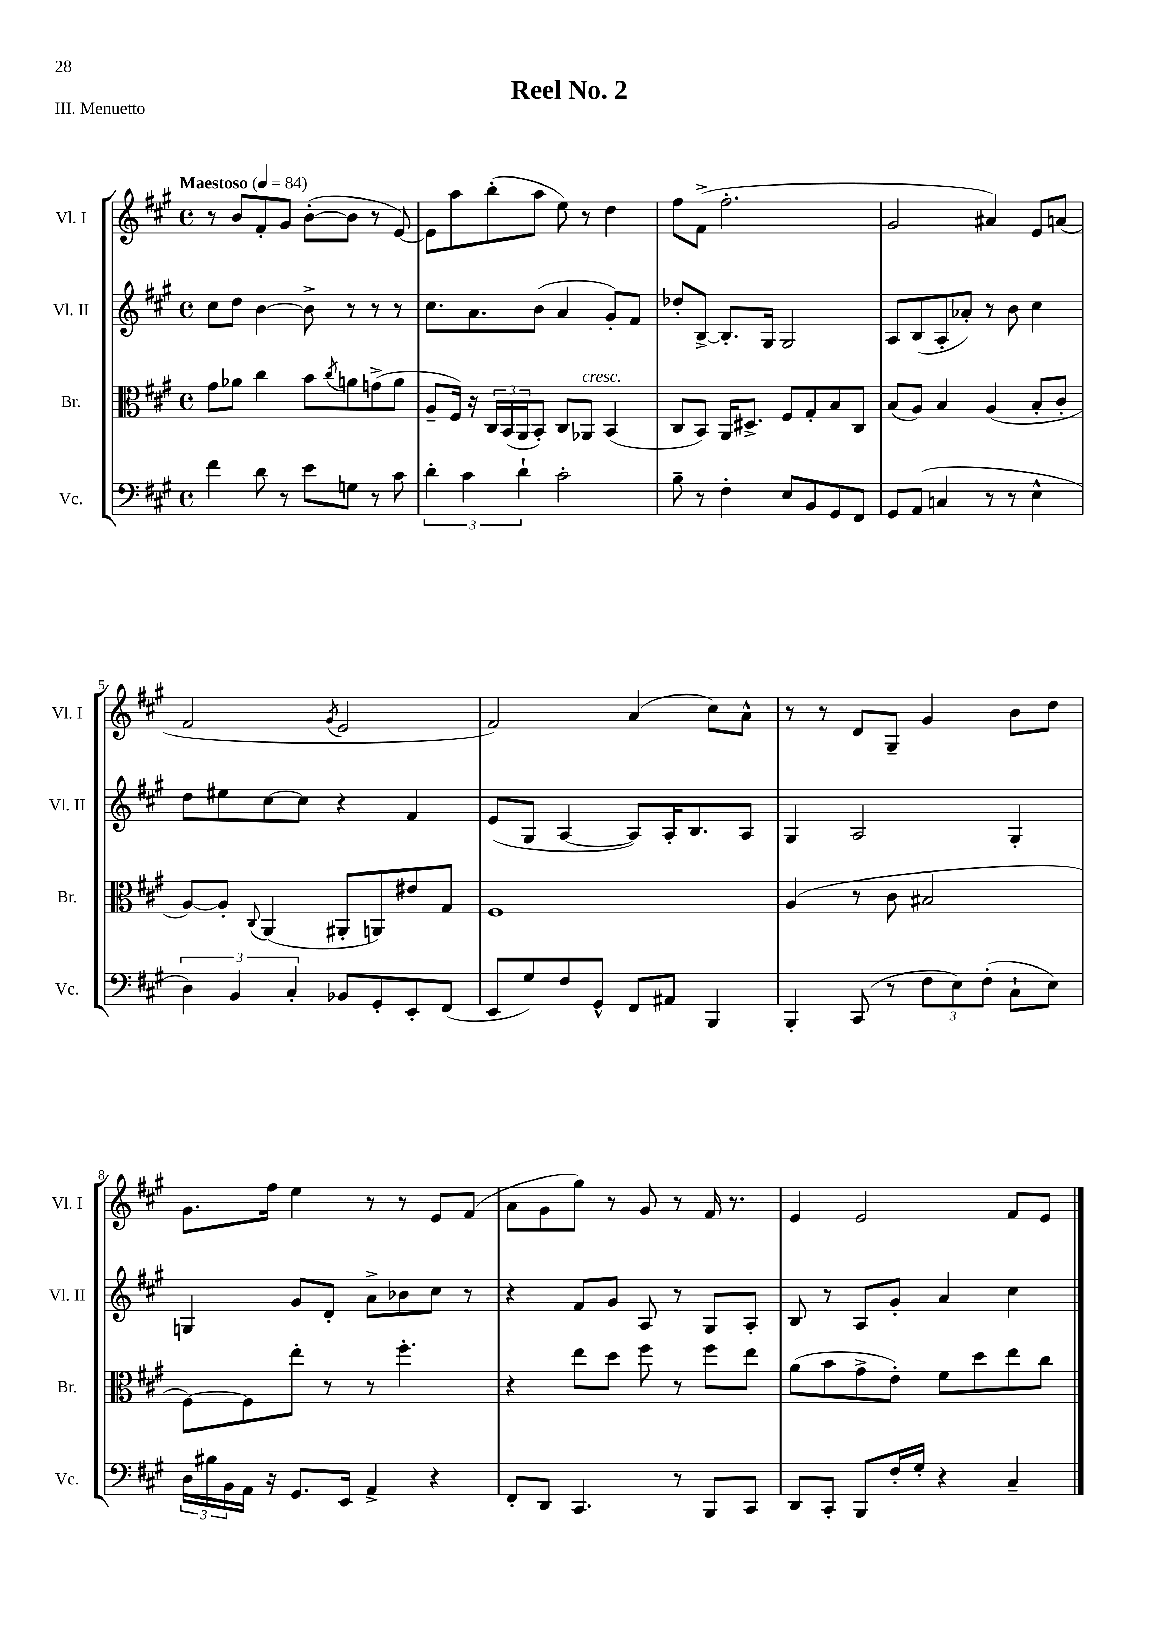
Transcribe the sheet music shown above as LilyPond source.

\header { title = "Reel No. 2" piece = "III. Menuetto" }
<<
\new StaffGroup <<
\new Staff = "s0" \with { instrumentName = "Vl. I" shortInstrumentName = "Vl. I" } {
    \clef treble \key a \major \defaultTimeSignature \time 4/4 \tempo "Maestoso" 4 = 84
    r8 b'8 fis'8-. gis'8 b'8~-.( b'8 r8 e'8~) |
    e'8 a''8 b''8-.( a''8 e''8) r8 d''4 |
    fis''8 fis'8->( fis''2.-. |
    gis'2 ais'4) e'8 a'8( |
    fis'2 \acciaccatura { gis'8 } e'2 |
    fis'2) a'4( cis''8) a'8-^ |
    r8 r8 d'8 gis8-- gis'4 b'8 d''8 |
    gis'8. fis''16 e''4 r8 r8 e'8 fis'8( |
    a'8 gis'8 gis''8) r8 gis'8 r8 fis'16 r8. |
    e'4 e'2 fis'8 e'8 \bar "|." |
}
\new Staff = "s1" \with { instrumentName = "Vl. II" shortInstrumentName = "Vl. II" } {
    \clef treble \key a \major \defaultTimeSignature \time 4/4
    cis''8 d''8 b'4~ b'8-> r8 r8 r8 |
    cis''8. a'8. b'8( a'4 gis'8-.) fis'8 |
    des''8-. b8~-> b8.-. gis16 gis2 |
    a8 b8( a8-. aes'8-.) r8 b'8 cis''4 |
    d''8 eis''8 cis''8~ cis''8 r4 fis'4 |
    e'8( gis8 a4~ a8) a16-. b8. a8 |
    gis4 a2 gis4-. |
    g4 gis'8 d'8-. a'8-> bes'8 cis''8 r8 |
    r4 fis'8 gis'8 a8 r8 gis8 a8-. |
    b8 r8 a8 gis'8-. a'4 cis''4 \bar "|." |
}
\new Staff = "s2" \with { instrumentName = "Br." shortInstrumentName = "Br." } {
    \clef alto \key a \major \defaultTimeSignature \time 4/4
    gis'8 aes'8 cis''4 b'8 \acciaccatura { cis''8 } a'8 g'8->( a'8 |
    a8-- fis16) r16 \tuplet 3/2 { cis16 b,16( a,16 } b,8-.) cis8 aes,8^\markup { \italic "cresc." } b,4( |
    cis8 b,8) a,16 dis8.-> fis8 gis8-. b8 cis8 |
    b8( a8) b4 a4( b8-. cis'8-. |
    a8~) a8-. \appoggiatura { cis8 } a,4( ais,8-. a,8) eis'8 gis8 |
    fis1 |
    a4( r8 cis'8 bis2 |
    fis8~) fis8 e''8-. r8 r8 fis''4.-. |
    r4 e''8 d''8 fis''8 r8 fis''8 e''8 |
    a'8( b'8 gis'8-> e'8-.) fis'8 d''8 e''8 cis''8 \bar "|." |
}
\new Staff = "s3" \with { instrumentName = "Vc." shortInstrumentName = "Vc." } {
    \clef bass \key a \major \defaultTimeSignature \time 4/4
    fis'4 d'8 r8 e'8 g8 r8 cis'8 |
    \tuplet 3/2 { d'4-. cis'4 d'4-! } cis'2-. |
    b8-- r8 fis4-. e8 b,8 gis,8 fis,8 |
    gis,8 a,8( c4 r8 r8 e4-^ |
    \tuplet 3/2 { d4) b,4 cis4-. } bes,8 gis,8-. e,8-. fis,8( |
    e,8 gis8) fis8 gis,8-^ fis,8 ais,8 b,,4 |
    b,,4-. cis,8( r8 \tuplet 3/2 { fis8 e8) fis8-.( } cis8-! e8) |
    \tuplet 3/2 { d16 bis16 b,16 } a,16 r16 gis,8. e,16 a,4-> r4 |
    fis,8-. d,8 cis,4. r8 b,,8 cis,8 |
    d,8 cis,8-. b,,8 fis16-. gis16-. r4 cis4-- \bar "|." |
}
>>
>>
